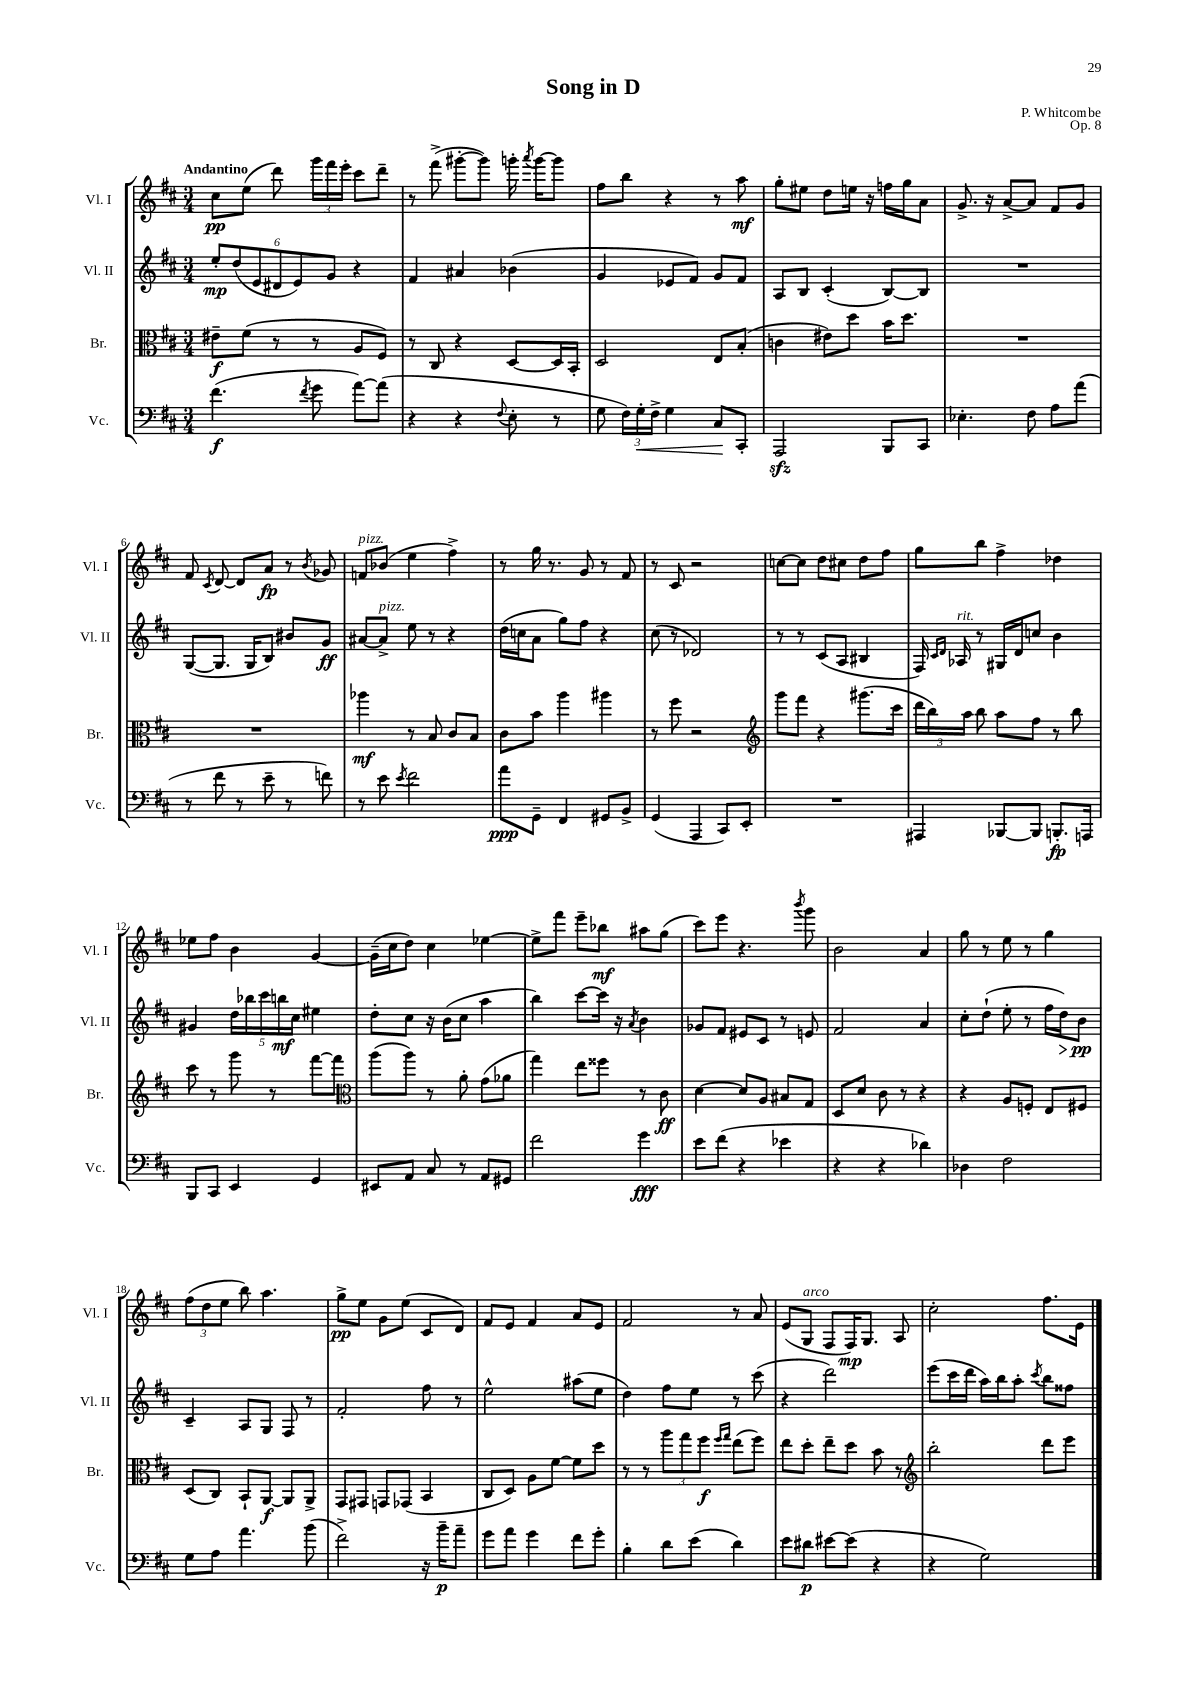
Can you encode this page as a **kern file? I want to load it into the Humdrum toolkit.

**kern	**kern	**kern	**kern
*staff4	*staff3	*staff2	*staff1
*clefF4	*clefC3	*clefG2	*clefG2
*k[f#c#]	*k[f#c#]	*k[f#c#]	*k[f#c#]
*M3/4	*M3/4	*M3/4	*M3/4
(4.f#	8e#~	12ee'	8cc#
.	.	(12dd	.
.	(8f#	.	(8ee
.	.	12e	.
.	8r	12d#	8ddd)
.	.	12e)	.
8qf#	.	.	.
8g	8r	.	24ggg
.	.	12g	24fff#
.	.	.	24eee'
[8a)	8A	4r	8ccc#
(8a]	8F#)	.	8ddd~
=	=	=	=
4r	8r	4f#	8r
.	8C#	.	(8fff#^
4r	4r	4a#	[8ggg#'
.	.	.	8ggg#])
8qqF#	.	.	.
8E'	[8D	(4b-	16ggg'
.	.	.	8qaaa
.	.	.	[16ggg
8r	16D]	.	8ggg]
.	16BB'	.	.
=	=	=	=
8G	2D	4g	8ff#
24F#)	.	.	8bb
24G'	.	.	.
24F#^	.	.	.
4G	.	8e-	4r
.	.	8f#)	.
8C#	8E	8g	8r
8CC#'	(8B'	8f#	8aa
=	=	=	=
2AAA	4c	8A	8gg'
.	.	8B	8ee#
.	8e#)	(4c#'	8dd
.	8dd	.	16ee
.	.	.	16r
8BBB	16b	[8B)	16ff
.	8.dd	.	16gg
8CC#	.	8B]	8a
=	=	=	=
4.E-'	2.r	2.r	8.g^
.	.	.	16r
.	.	.	[8a^
8F#	.	.	8a]
8A	.	.	8f#
(8a	.	.	8g
=	=	=	=
8r	2.r	([8G	8f#
.	.	.	8qc#
8f#	.	8.G]	[8d
8r	.	.	8d]
.	.	16G	.
8e~	.	8B)	8a
8r	.	8b#	8r
.	.	.	8qb
8f)	.	8g	8g-
=	=	=	=
8r	4aa-	[8a#	8f
8e	.	8a#^]	(8b-
8qe	.	.	.
2f#	8r	8ee	4ee
.	8B	8r	.
.	8c#	4r	4ff#^)
.	8B	.	.
=	=	=	=
8a	8c#	(16dd	8r
.	.	16cc	.
8GG~	8b	8a	16gg
.	.	.	8.r
4FF#	4aa	8gg)	.
.	.	8ff#	8g
8GG#	4aa#	4r	8r
8BB^	.	.	8f#
=	=	=	=
(4GG	8r	(8cc#	8r
.	8ff#	8r	8c#
4AAA	2r	2d-)	2r
8CC#)	.	.	.
8EE'	.	.	.
=	=	=	=
*	*clefG2	*	*
2.r	8ggg	8r	[8cc
.	8fff#	8r	8cc]
.	4r	(8c#	8dd
.	.	8A	8cc#
.	(8.ggg#	4B#	8dd
.	.	.	8ff#
.	16ccc#	.	.
=	=	=	=
4AAA#	24ddd	16F#)	8gg
.	24bb)	.	.
.	.	16qqc#	.
.	.	16qqd	.
.	.	16A-	.
.	24aa	.	.
.	8bb	8r	8bb
[8BBB-	8aa	16G#	4ff#^
.	.	16d	.
8BBB-]	8ff#	8cc	.
8.BBB'	8r	4b	4dd-
.	8bb	.	.
16AAA	.	.	.
=	=	=	=
8BBB	8ccc#	4g#	8ee-
8CC#	8r	.	8ff#
4EE	8ggg	20dd	4b
.	.	20bb-	.
.	.	20ccc#	.
.	8r	.	.
.	.	20bb	.
.	.	20cc#	.
4GG	[8fff#	4ee#	[4g
.	8fff#]	.	.
=	=	=	=
*	*clefC3	*	*
8EE#	(8aa	8dd'	(16g~]
.	.	.	16cc#
8AA	8aa)	8cc#	8dd)
8C#	8r	16r	4cc#
.	.	(16b	.
8r	8a'	8cc#	.
8AA	(8g	4aa	[4ee-
8GG#	8a-	.	.
=	=	=	=
2f#	4gg)	4bb)	8ee-^]
.	.	.	8fff#
.	8ee	[8ccc#	8eee~
.	8ff##	16ccc#]	8bb-
.	.	16r	.
.	.	8qa	.
4g	8r	4b	8aa#
.	8c#	.	(8gg
=	=	=	=
8e	[4d	8g-	8ccc#)
(8f#	.	8f#	8eee
4r	8d]	8e#	4.r
.	8A	8c#	.
4e-	8B#	8r	.
.	.	.	8qbbb
.	8G	8e	8ggg
=	=	=	=
4r	8D	2f#	2b
.	8d	.	.
4r	8c#	.	.
.	8r	.	.
4d-)	4r	4a	4a
=	=	=	=
4D-	4r	8cc#'	8gg
.	.	(8dd`	8r
2F#	8A	8ee'	8ee
.	8F'	8r	8r
.	8E	16ff#	4gg
.	.	16dd)	.
.	8F#	8b	.
=	=	=	=
8G	(8D	4c#~	(12ff#
.	.	.	12dd
8A	8C#)	.	.
.	.	.	12ee
4.a	8BB`	8A	8bb)
.	[8AA	8G	4.aa
.	8AA]	8F#	.
(8b	8AA^	8r	.
=	=	=	=
2f#^)	8GG	2f#'	8gg^
.	8GG#	.	8ee
.	8GG	.	8g
.	(8GG-	.	(8ee
16r	4BB	8ff#	8c#
16b~	.	.	.
8a~	.	8r	8d)
=	=	=	=
8g	8C#	2ee^^	8f#
8a	8D)	.	8e
4g	8A	.	4f#
.	[8f#	.	.
8f#	8f#]	(8aa#	8a
8g'	8dd	8ee	8e
=	=	=	=
4B'	8r	4dd)	2f#
.	8r	.	.
8d	12aa	8ff#	.
.	12gg	.	.
(8e	.	8ee	.
.	12ff#	.	.
.	16qqff#	.	.
.	16qqgg	.	.
4d)	(8ee	8r	8r
.	8ff#)	(8ccc#	8a
=	=	=	=
8e	8ee	4r	(8e
8d#	8dd'	.	8G
[8e#	8ee~	2ddd)	8F#
(8e#]	8dd	.	16F#)
.	.	.	8.G
4r	8b	.	.
.	8r	.	8A
=	=	=	=
*	*clefG2	*	*
4r	2bb'	(8eee	2cc#'
.	.	16ccc#	.
.	.	16ddd	.
2G)	.	16aa)	.
.	.	16bb	.
.	.	8aa'	.
.	.	8qccc#	.
.	8ddd	8bb	8.ff#
.	8eee	8ff##	.
.	.	.	16e
==	==	==	==
*-	*-	*-	*-
